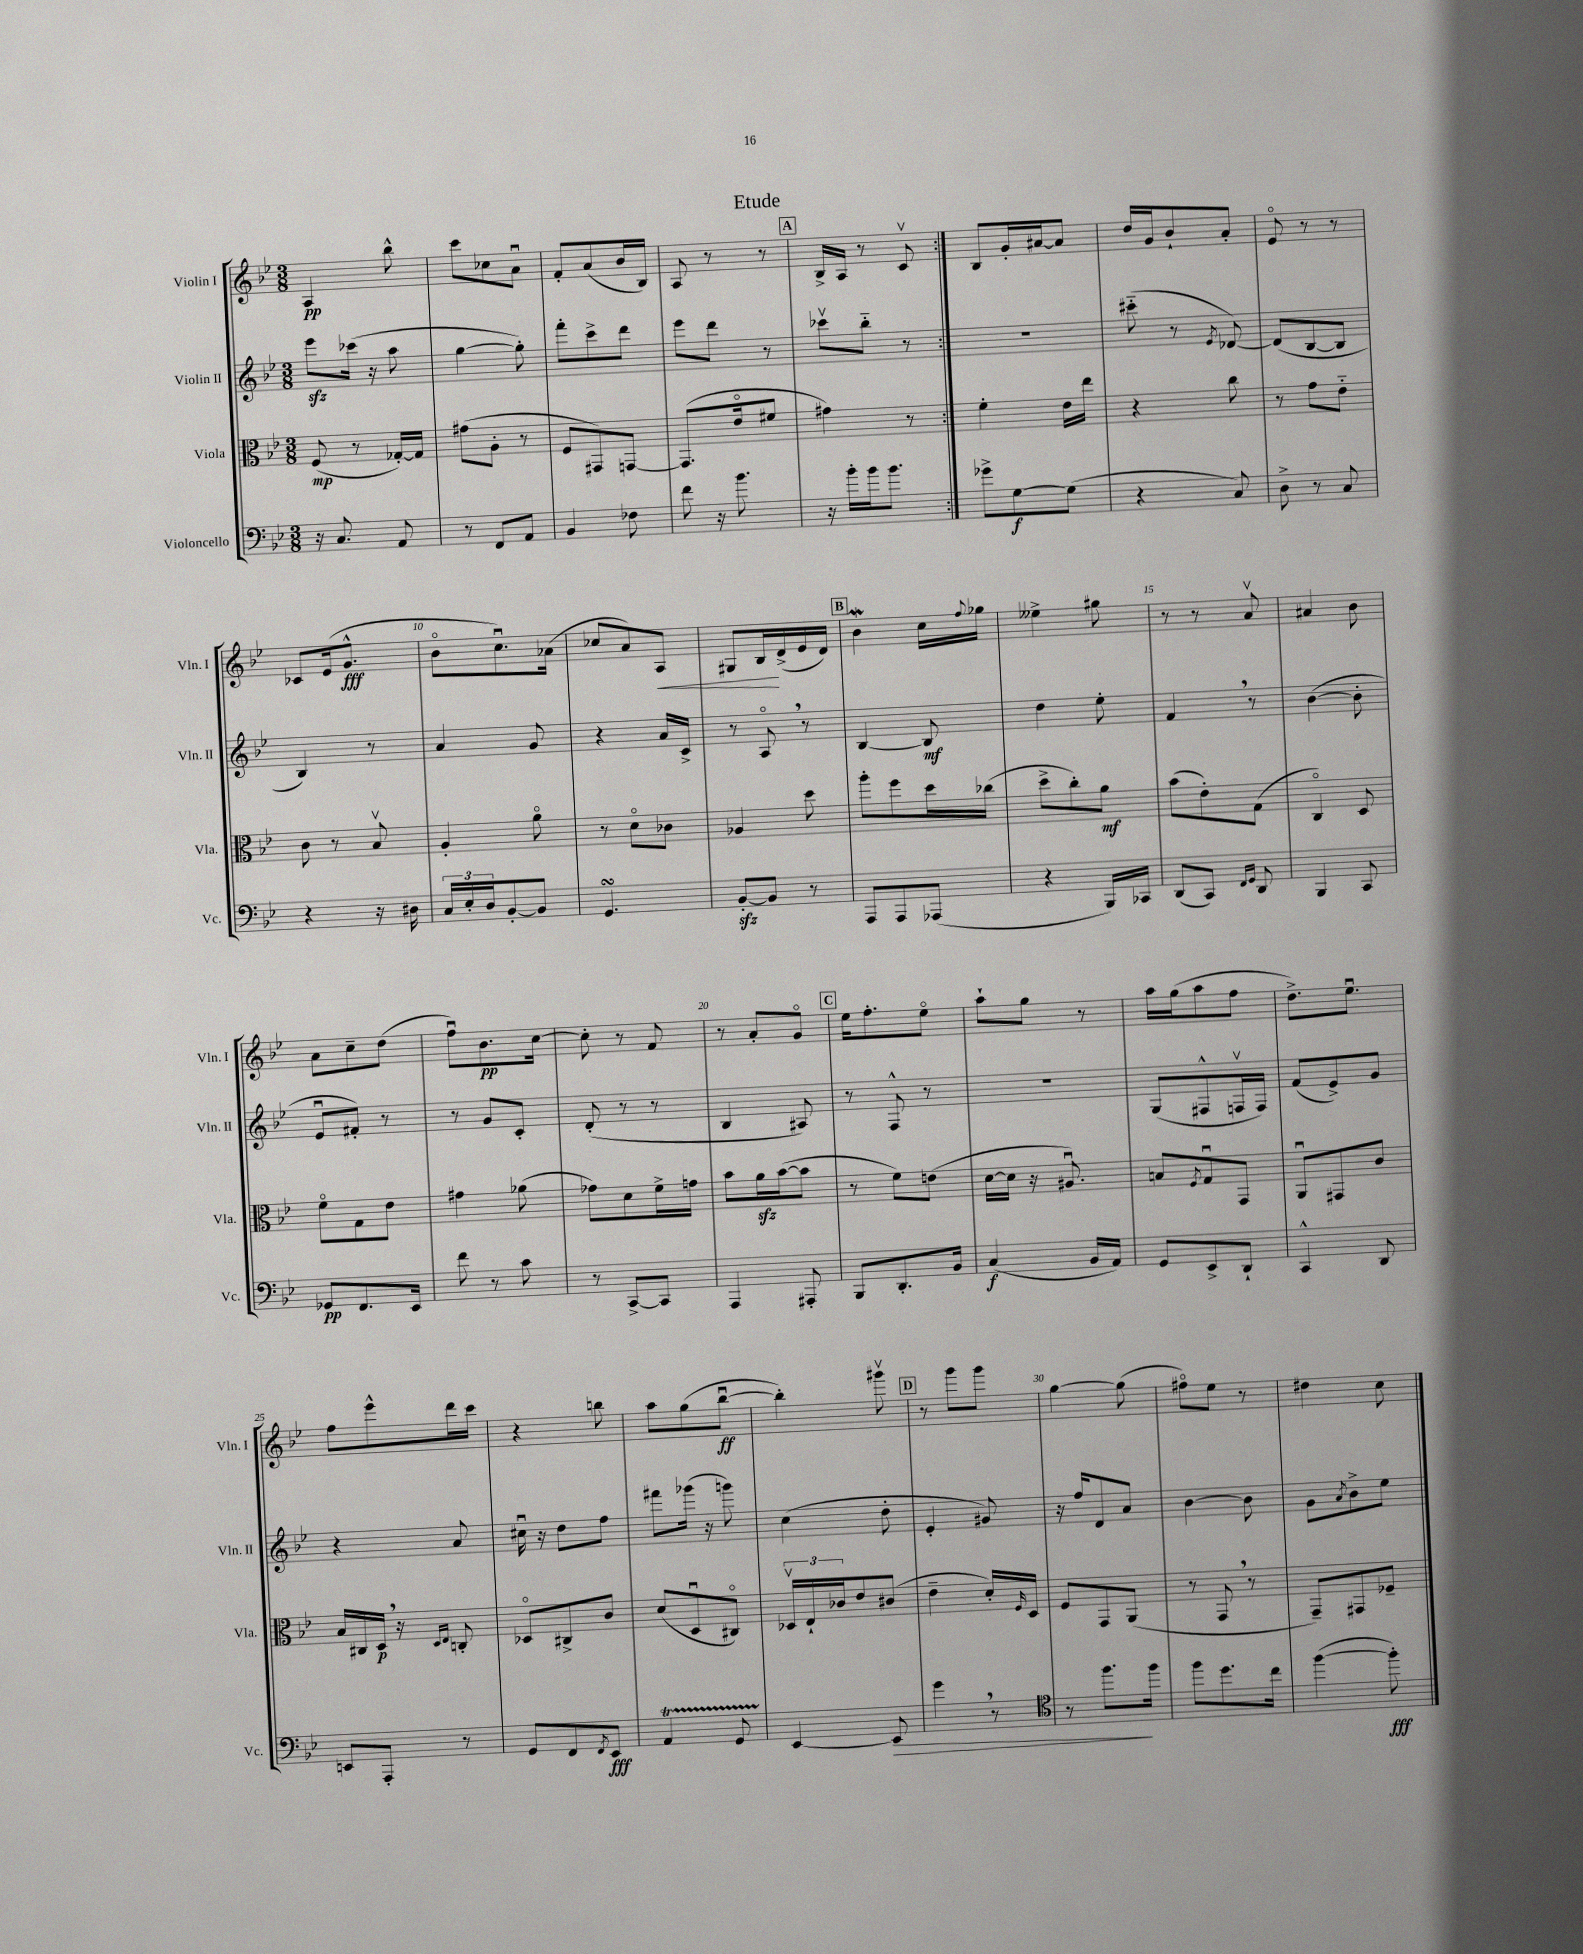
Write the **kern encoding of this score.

**kern	**kern	**kern	**kern
*staff4	*staff3	*staff2	*staff1
*clefF4	*clefC3	*clefG2	*clefG2
*k[b-e-]	*k[b-e-]	*k[b-e-]	*k[b-e-]
*M3/8	*M3/8	*M3/8	*M3/8
16r	(8F	8eee-	4A
8.C	.	.	.
.	8r	(16ccc-	.
.	.	16r	.
8AA	[16G-')	8aa	8bb-^^
.	16G-]	.	.
=	=	=	=
8r	(8g#	[4gg	8ccc
8FF	8A'	.	8cc-
8AA	8r	8gg'])	8au
=	=	=	=
4BB-	8F	8fff'	8f'
.	8GG#)	8ccc^	(8a
8F-	[8GG	8ddd	16b-
.	.	.	16B-)
=	=	=	=
8f	(8.GG]	8eee-	8A
16r	.	8ddd	8r
8.b-	16e-o	.	.
.	8f#	8r	8r
=	=	=	=
16r	4g#)	8ccc-v	16B-^
16b-'	.	.	16A
16b-	.	8bb-'~	8r
8.b-	.	.	.
.	8r	8r	8cv
=:|!	=:|!	=:|!	=:|!
8g-^	4f'	4.r	8B-
[8G	.	.	16g'
.	.	.	[16a#
(8G]	16e-	.	8a#]
.	16ee-	.	.
=	=	=	=
4r	4r	(8ccc#'~	16dd
.	.	.	16g
.	.	8r	8b-`
.	.	8qe-	.
8C)	8cc	[8d-)	8a'
=	=	=	=
8D^	8r	(8d-]	8e-o
8r	8g	[8B-	8r
8C	8e-'~	8B-]	8r
=	=	=	=
4r	8c	4B-)	8c-
.	8r	.	(16e-
.	.	.	8.g^^
16r	8B-v	8r	.
16D#	.	.	.
=	=	=	=
24C	4A'	4a	8b-o
24E-'	.	.	.
24D	.	.	.
[8BB-'	.	.	8.ccu)
8BB-]	8ao	8g	.
.	.	.	(16a-
=	=	=	=
4.GG	8r	4r	8cc-
.	8do	.	8a)
.	8c-	16a	8A
.	.	16c^	.
=	=	=	=
[8BB-'	4A-	8r	8G#
8BB-]	.	8Ao	16B-
.	.	.	(16d^
8r	8dd	8r	16e-
.	.	.	16d)
=	=	=	=
8AAA	8aa'	[4B-	4b-
8AAA	8ff	.	.
(8AAA-	16dd	8B-]	16cc
.	.	.	8qqff
.	(16cc-	.	16gg-
=	=	=	=
4r	8dd^	4dd	4ee--^
.	8cc')	.	.
16BBB-)	8a	8ee-'	8gg#
16CC-	.	.	.
=	=	=	=
(8DD	(8b-	4f	8r
8CC)	8e-')	.	8r
16qqFF	.	.	.
16qqGG	.	.	.
8DD	(8G	8r	8av
=	=	=	=
4BBB-	4Co)	([4b-	4a#
8CC	8D	8b-']	8b-
=	=	=	=
8GG-	8fo	8e-u	8a
8.FF	8G	8f#')	8cc~
.	8e-	8r	(8dd
16EE-	.	.	.
=	=	=	=
8f	4g#	8r	8ffu)
8r	.	8g	8.b-
8c	(8a-	8c'	.
.	.	.	[16cc
=	=	=	=
8r	8g-)	(8d'	8cc']
[8CC^	8d	8r	8r
8CC]	16f^	8r	8f
.	16g	.	.
=	=	=	=
4AAA	8b-	4B-	8r
.	16a	.	8a'
.	([16b-	.	.
8AAA#'	8b-]	8A#)	8go
=	=	=	=
8BBB-	8r	8r	16ee-
.	.	.	8.ff'
8.DD'	8f)	8F^^	.
.	(8e	8r	8ee-o
16BB-	.	.	.
=	=	=	=
(4C	[16d	4.r	8aa`
.	16d]	.	.
.	16r	.	8gg
.	8.A#u)	.	.
16BB-	.	.	8r
16AA)	.	.	.
=	=	=	=
8GG	8B	(8G	16aa
.	.	.	(16gg
.	8qF	.	.
8EE-^	8Gu	8F#^^	8aa
8DD`	8GG	16Fv	8ff
.	.	16F)	.
=	=	=	=
4CC^^	8AAu	(8f	8.dd^)
.	8GG#	8e-^)	.
.	.	.	8.ee-u
8DD	8c	8g	.
=	=	=	=
8EE	16B-	4r	8ff
.	16C#	.	.
8AAA'	16D	.	8eee-^^
.	16r	.	.
.	16qqD	.	.
.	16qqE-	.	.
8r	8C'	8a	16ddd
.	.	.	16ccc
=	=	=	=
8GG	8D-o	16cc#u	4r
.	.	16r	.
8FF	8C#^	8dd	.
8qFF	.	.	.
8EE-	8c	8ff	8bb
=	=	=	=
4AA	(8d	8fff#	8aa
.	8Du	(16ggg-	(8gg
.	.	16r	.
8GG	8C#o)	8ggg)	[8bb-u
=	=	=	=
[4EE-	24D-v	(4cc	4bb-'])
.	24E-`	.	.
.	24c-	.	.
.	8e-	.	.
8EE-]	(8c#	8dd'	8ggg#v
=	=	=	=
4g	4e-~	4e-'	8r
.	.	.	8ggg
8r	16d')	8g#)	8ggg
.	16qqF	.	.
.	16D	.	.
=	=	=	=
*clefC4	*	*	*
8r	8F	16r	[4gg
.	.	16ff	.
8.ff	8GG	8d	.
.	(8AA	8a	(8gg]
16ff	.	.	.
=	=	=	=
8ff	8r	[4b-	8ff#o)
8.dd	8GG	.	8ee-
.	8r	8b-]	8r
16cc	.	.	.
=	=	=	=
([4ff	8GG~)	8g	4dd#
.	.	8qa	.
.	8GG#	8b-^	.
8ff'])	8F-~	8ee-	8cc
==	==	==	==
*-	*-	*-	*-
